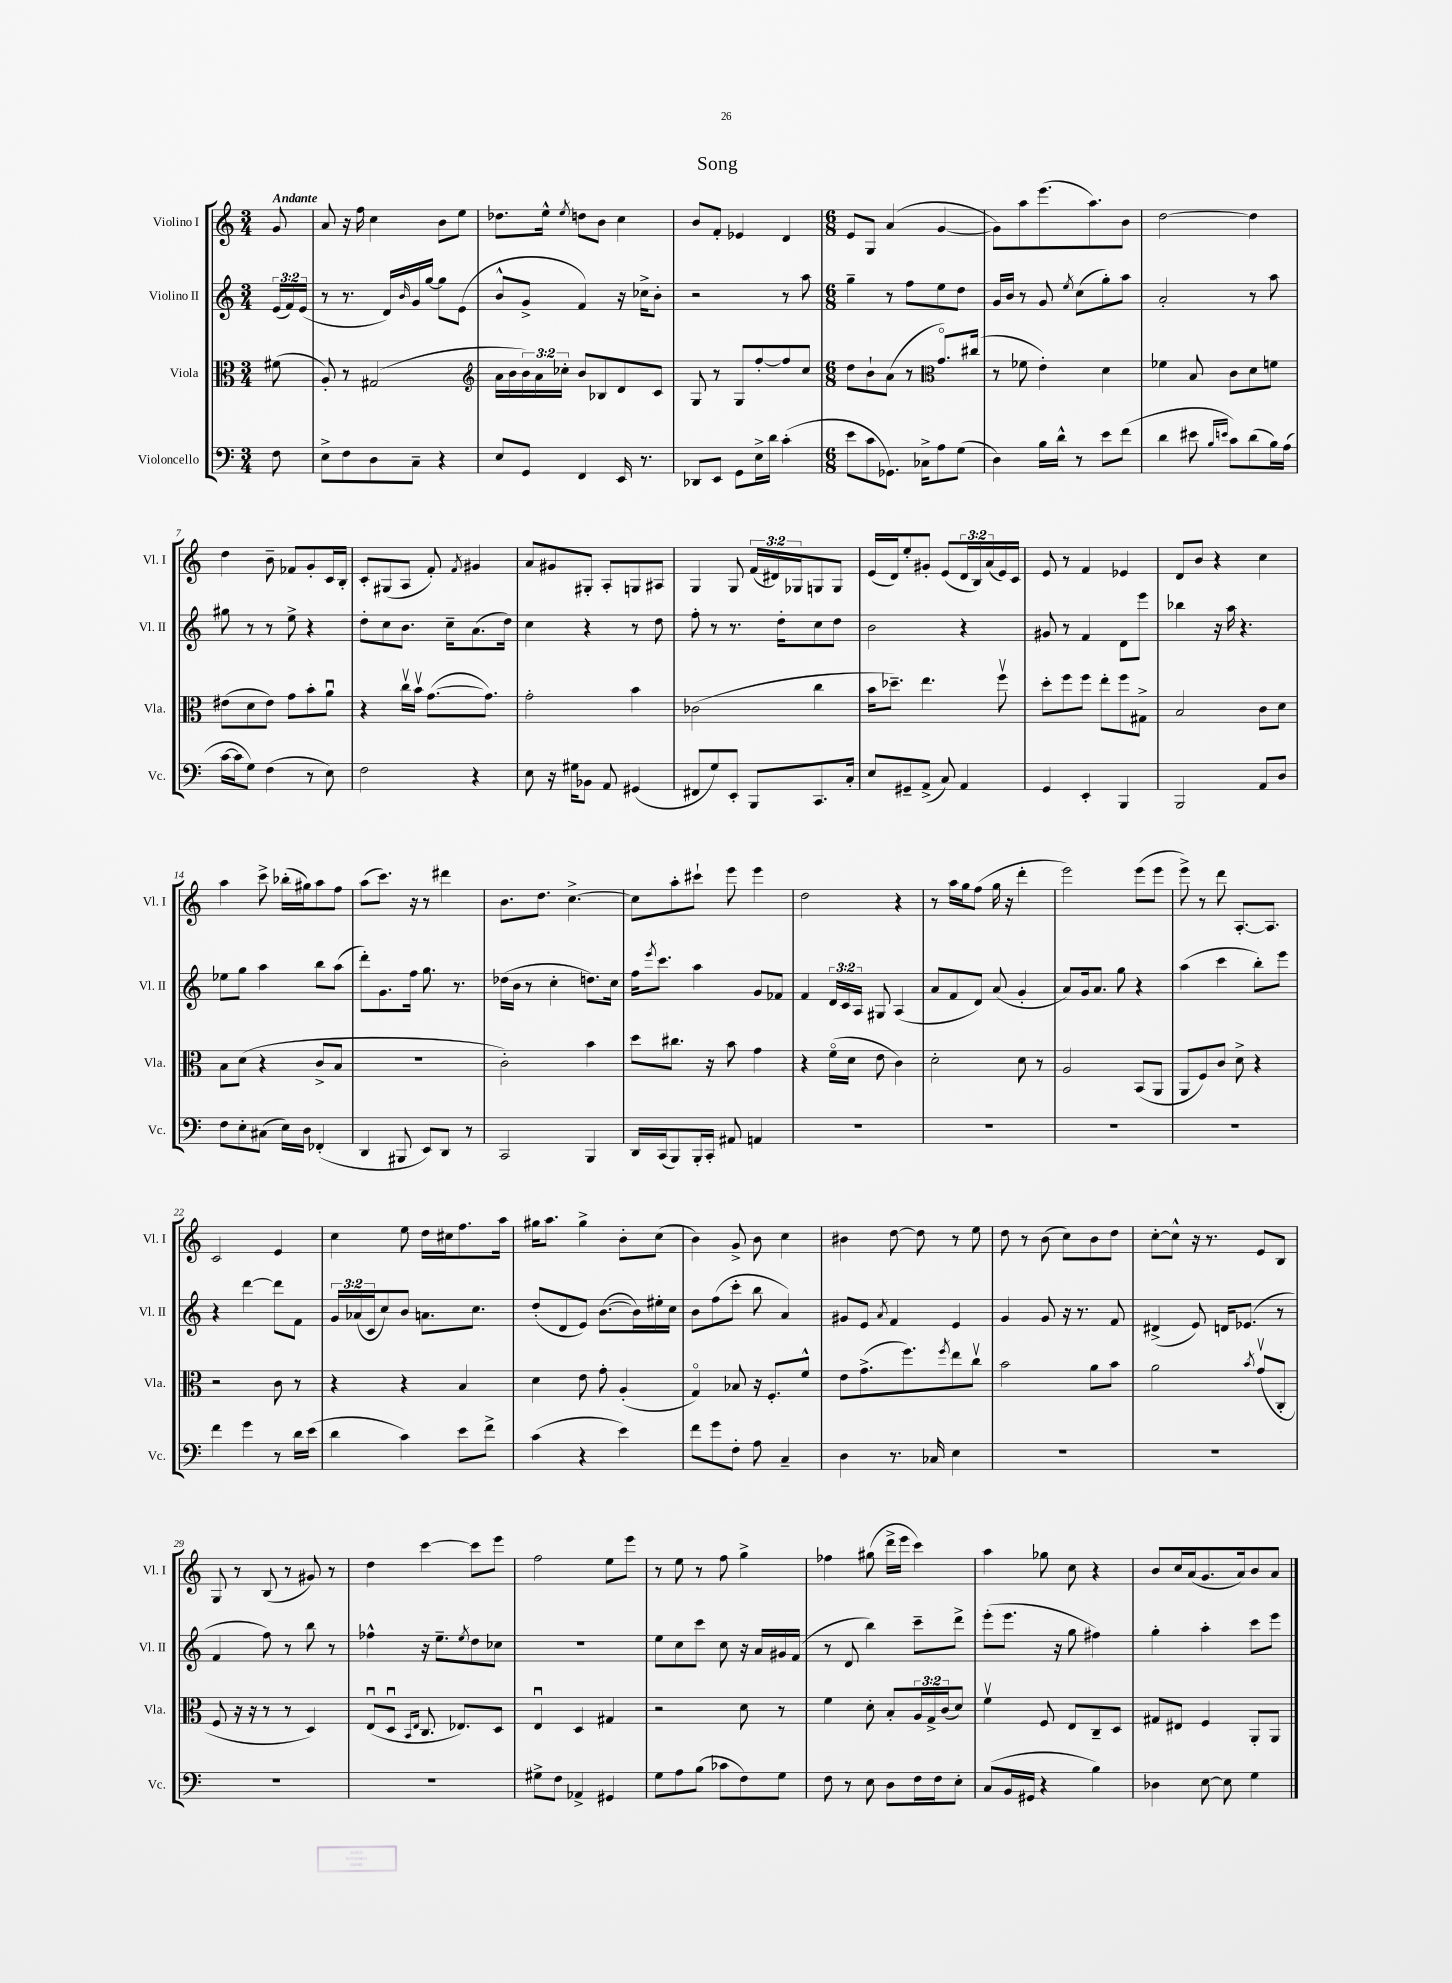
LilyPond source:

\header { title = "Song" }
<<
\new StaffGroup <<
\new Staff = "s0" \with { instrumentName = "Violino I" shortInstrumentName = "Vl. I" } {
    \clef treble \key c \major \numericTimeSignature \time 3/4 \override Staff.TupletNumber.text = #tuplet-number::calc-fraction-text \partial 8 \tempo "Andante"
    g'8 |
    a'8 r16 f''16 c''4 b'8 e''8 |
    des''8. e''16-^ \acciaccatura { e''8 } d''8 b'8 c''4 |
    b'8 f'8-. ees'4 d'4 |
    \numericTimeSignature \time 6/8 e'8 g8 a'4( g'4~ |
    g'8) a''8 e'''8.( a''8.) b'8 |
    d''2~ d''4 |
    d''4 b'8-- fes'8 g'8-. c'16 b16-. |
    c'8-. gis8( a8 f'8-.) \acciaccatura { f'8 } gis'4 |
    a'8 gis'8 gis8-. a8-. g8 ais8 |
    g4 g8 \tuplet 3/2 { f'16( dis'16) ges16 } g8 g8 |
    e'16( d'16) e''8-. gis'8-. e'8( \tuplet 3/2 { d'16 b16) a'16( } e'16) c'16 |
    e'8 r8 f'4 ees'4 |
    d'8 b'8 r4 c''4 |
    a''4 c'''8-> bes''16-.( gis''16) a''8 f''8 |
    a''8( c'''8.) r16 r8 dis'''4 |
    b'8. d''8. c''4.~-> |
    c''8 a''8-. cis'''8-! e'''8 e'''4 |
    d''2 r4 |
    r8 a''16 g''16 f''8( g''16 r16 d'''4-. |
    e'''2) e'''8( e'''8 |
    e'''8->) r8 d'''8 a8.~-. a8. |
    c'2 e'4 |
    c''4 e''8 d''16 cis''16 f''8. a''16 |
    gis''16 a''8. gis''4-> b'8-. c''8( |
    b'4) g'8-> b'8 c''4 |
    bis'4 d''8~ d''8 r8 e''8 |
    d''8 r8 b'8( c''8) b'8 d''8 |
    c''8~-. c''8-^ r16 r8. e'8 b8 |
    g8 r8 b8( r8 gis'8) r8 |
    d''4 c'''4~ c'''8 e'''8 |
    f''2 e''8 e'''8 |
    r8 e''8 r8 f''8 g''4-> |
    fes''4 gis''8( d'''16-> e'''16 c'''4) |
    a''4 ges''8 c''8 r4 |
    b'8 c''16 a'16( g'8. a'16) b'8 a'8 \bar "|." |
}
\new Staff = "s1" \with { instrumentName = "Violino II" shortInstrumentName = "Vl. II" } {
    \clef treble \key c \major \numericTimeSignature \time 3/4 \override Staff.TupletNumber.text = #tuplet-number::calc-fraction-text \partial 8
    \tuplet 3/2 { e'16( f'16) e'16( } |
    r8 r8. d'16) \grace { b'16 } g'16 g''16~ g''8 e'8( |
    b'8-^ g'8-> f'4) r16 ces''16-> b'8-. |
    r2 r8 a''8 |
    \numericTimeSignature \time 6/8 g''4-- r8 f''8 e''8 d''8 |
    g'16 b'16 r8 g'8 \acciaccatura { e''8 } c''8( g''8-.) a''8 |
    a'2-. r8 a''8 |
    gis''8 r8 r8 e''8-> r4 |
    d''8-. c''8 b'8. c''16-- a'8.( d''16) |
    c''4 r4 r8 d''8 |
    f''8-. r8 r8. d''16-. c''8 d''8 |
    b'2 r4 |
    gis'8 r8 f'4 d'8 e'''8 |
    bes''4 r16 a''16 r4. |
    ees''8 g''8 a''4 b''8 a''8( |
    d'''8-.) g'8. f''16 g''8. r8. |
    des''16( b'16 r8 c''4-. d''8.) c''16 |
    f''16 \acciaccatura { e'''8 } c'''8. a''4 g'8 fes'8 |
    f'4 \tuplet 3/2 { d'16 c'16 a16 } gis8 a4( |
    a'8 f'8 d'8) a'8( g'4-. |
    a'8) g'16 a'8. g''8 r4 |
    a''4( c'''4 b''8-.) e'''8 |
    r4 d'''4~ d'''8 f'8 |
    \tuplet 3/2 { g'16 aes'16( c'16 } c''8) b'8 a'8. c''8. |
    d''8-.( d'8 e'8) b'8.~( b'16) eis''16-. c''16 |
    b'8 f''8( c'''8-. b''8 a'4) |
    gis'8 e'8 \acciaccatura { a'8 } f'4 e'4 |
    g'4 g'8 r16 r8. f'8 |
    dis'4->( e'8) d'16 ees'8.( r8 |
    f'4 f''8) r8 b''8 r8 |
    fes''4-^ r16 e''8.-- \acciaccatura { e''8 } d''8 ces''8 |
    R2. |
    e''8 c''8 c'''8 c''8 r16 a'16 gis'16 f'16( |
    r8 d'8 b''4) c'''8-- d'''8-> |
    e'''8-.( e'''8. r16 g''8 fis''4) |
    g''4-. a''4-. c'''8 e'''8 \bar "|." |
}
\new Staff = "s2" \with { instrumentName = "Viola" shortInstrumentName = "Vla." } {
    \clef alto \key c \major \numericTimeSignature \time 3/4 \override Staff.TupletNumber.text = #tuplet-number::calc-fraction-text \partial 8
    fis'8( |
    a8-.) r8 gis2( |
    \clef treble a'16 b'16 \tuplet 3/2 { b'16) a'16 ces''16-. } b'8 bes8 d'8 c'8 |
    g8 r8 g8 f''8~-. f''8 c''8 |
    \numericTimeSignature \time 6/8 d''8 b'8-! a'8( r8 g'8.\flageolet) cis''16( |
    \clef alto r8 fes'8 e'4-.) d'4 |
    fes'4 b8 c'8 d'8 f'8 |
    eis'8( d'8 eis'8) g'8 b'8-. a'8\downbow |
    r4 c''16\upbow b'16\upbow g'8.~( g'8.) |
    g'2-. b'4 |
    ces'2( c''4 |
    b'16 des''8.--) e''4. f''8\upbow |
    d''8-. f''8 f''8 e''8-. f''8 gis8-> |
    b2 c'8 d'8 |
    b8 d'8( r4 c'8-> b8 |
    r2. |
    c'2-.) b'4 |
    d''8 cis''8. r16 b'8 g'4 |
    r4 f'16\flageolet( d'16 e'8 c'4) |
    d'2-. d'8 r8 |
    a2 b,8( a,8 |
    a,8 f8) c'8 d'8-> r4 |
    r2 c'8 r8 |
    r4 r4 b4 |
    d'4 e'8 g'8-. a4-.( |
    g4\flageolet) bes8 r16 f8.-. f'8-^ |
    e'8 g'8.->( f''8.) \acciaccatura { f''8 } e''8 c''8\upbow |
    b'2 a'8 b'8 |
    a'2 \acciaccatura { b'8 } g'8\upbow( c8-. |
    f8 r16 r16 r8 r8 d4) |
    e8\downbow( d8\downbow \grace { b,16 e16 } c8. ees8.) d8 |
    e4\downbow d4 gis4 |
    r2 d'8 r8 |
    f'4 d'8-. b8-. \tuplet 3/2 { a16 g16-> c'16( } d'8) |
    f'4\upbow f8 e8 c8-- d8 |
    gis8 eis8 f4 a,8-. a,8 \bar "|." |
}
\new Staff = "s3" \with { instrumentName = "Violoncello" shortInstrumentName = "Vc." } {
    \clef bass \key c \major \numericTimeSignature \time 3/4 \partial 8
    f8 |
    e8-> f8 d8 c8-- r4 |
    e8 g,8 f,4 e,16 r8. |
    des,8 e,8 g,8 e16-> d'16 c'4-.( |
    \numericTimeSignature \time 6/8 e'8 c'8 ges,8.) ces16-> a8 g8( |
    d4) b16 d'16-^ r8 e'8 f'8( |
    d'4 eis'8 \grace { b16 e'16 } c'8) d'8( b16) a16( |
    c'16~ c'16 g8) f4( r8 e8) |
    f2 r4 |
    e8 r16 gis16 bes,8 a,8 gis,4( |
    fis,8 g8) e,8-. b,,8 c,8. c16-. |
    e8 gis,8-- a,8->( c8) a,4 |
    g,4 e,4-. b,,4 |
    b,,2 a,8 d8 |
    f8 e8-. cis8( e16) d16 fes,4-.( |
    d,4 bis,,8 e,8) d,8 r8 |
    c,2 b,,4 |
    d,16 c,16( b,,8) b,,16-. c,16-. ais,8 a,4 |
    R2. |
    R2. |
    R2. |
    R2. |
    f'4 g'4 r8 d'16 e'16( |
    d'4 c'4) e'8 f'8-> |
    c'4( r4 e'4) |
    f'8 g'8 f8-. a8 c4-- |
    d4 r8. ces16 e4 |
    R2. |
    R2. |
    R2. |
    R2. |
    gis8-> f8 aes,4-> gis,4 |
    g8 a8 b8( ces'8 f8) g8 |
    f8 r8 e8 d8 f16 f16 e8-. |
    c8( b,16 gis,16 r4 b4) |
    des4 e8~ e8 g4 \bar "|." |
}
>>
>>
